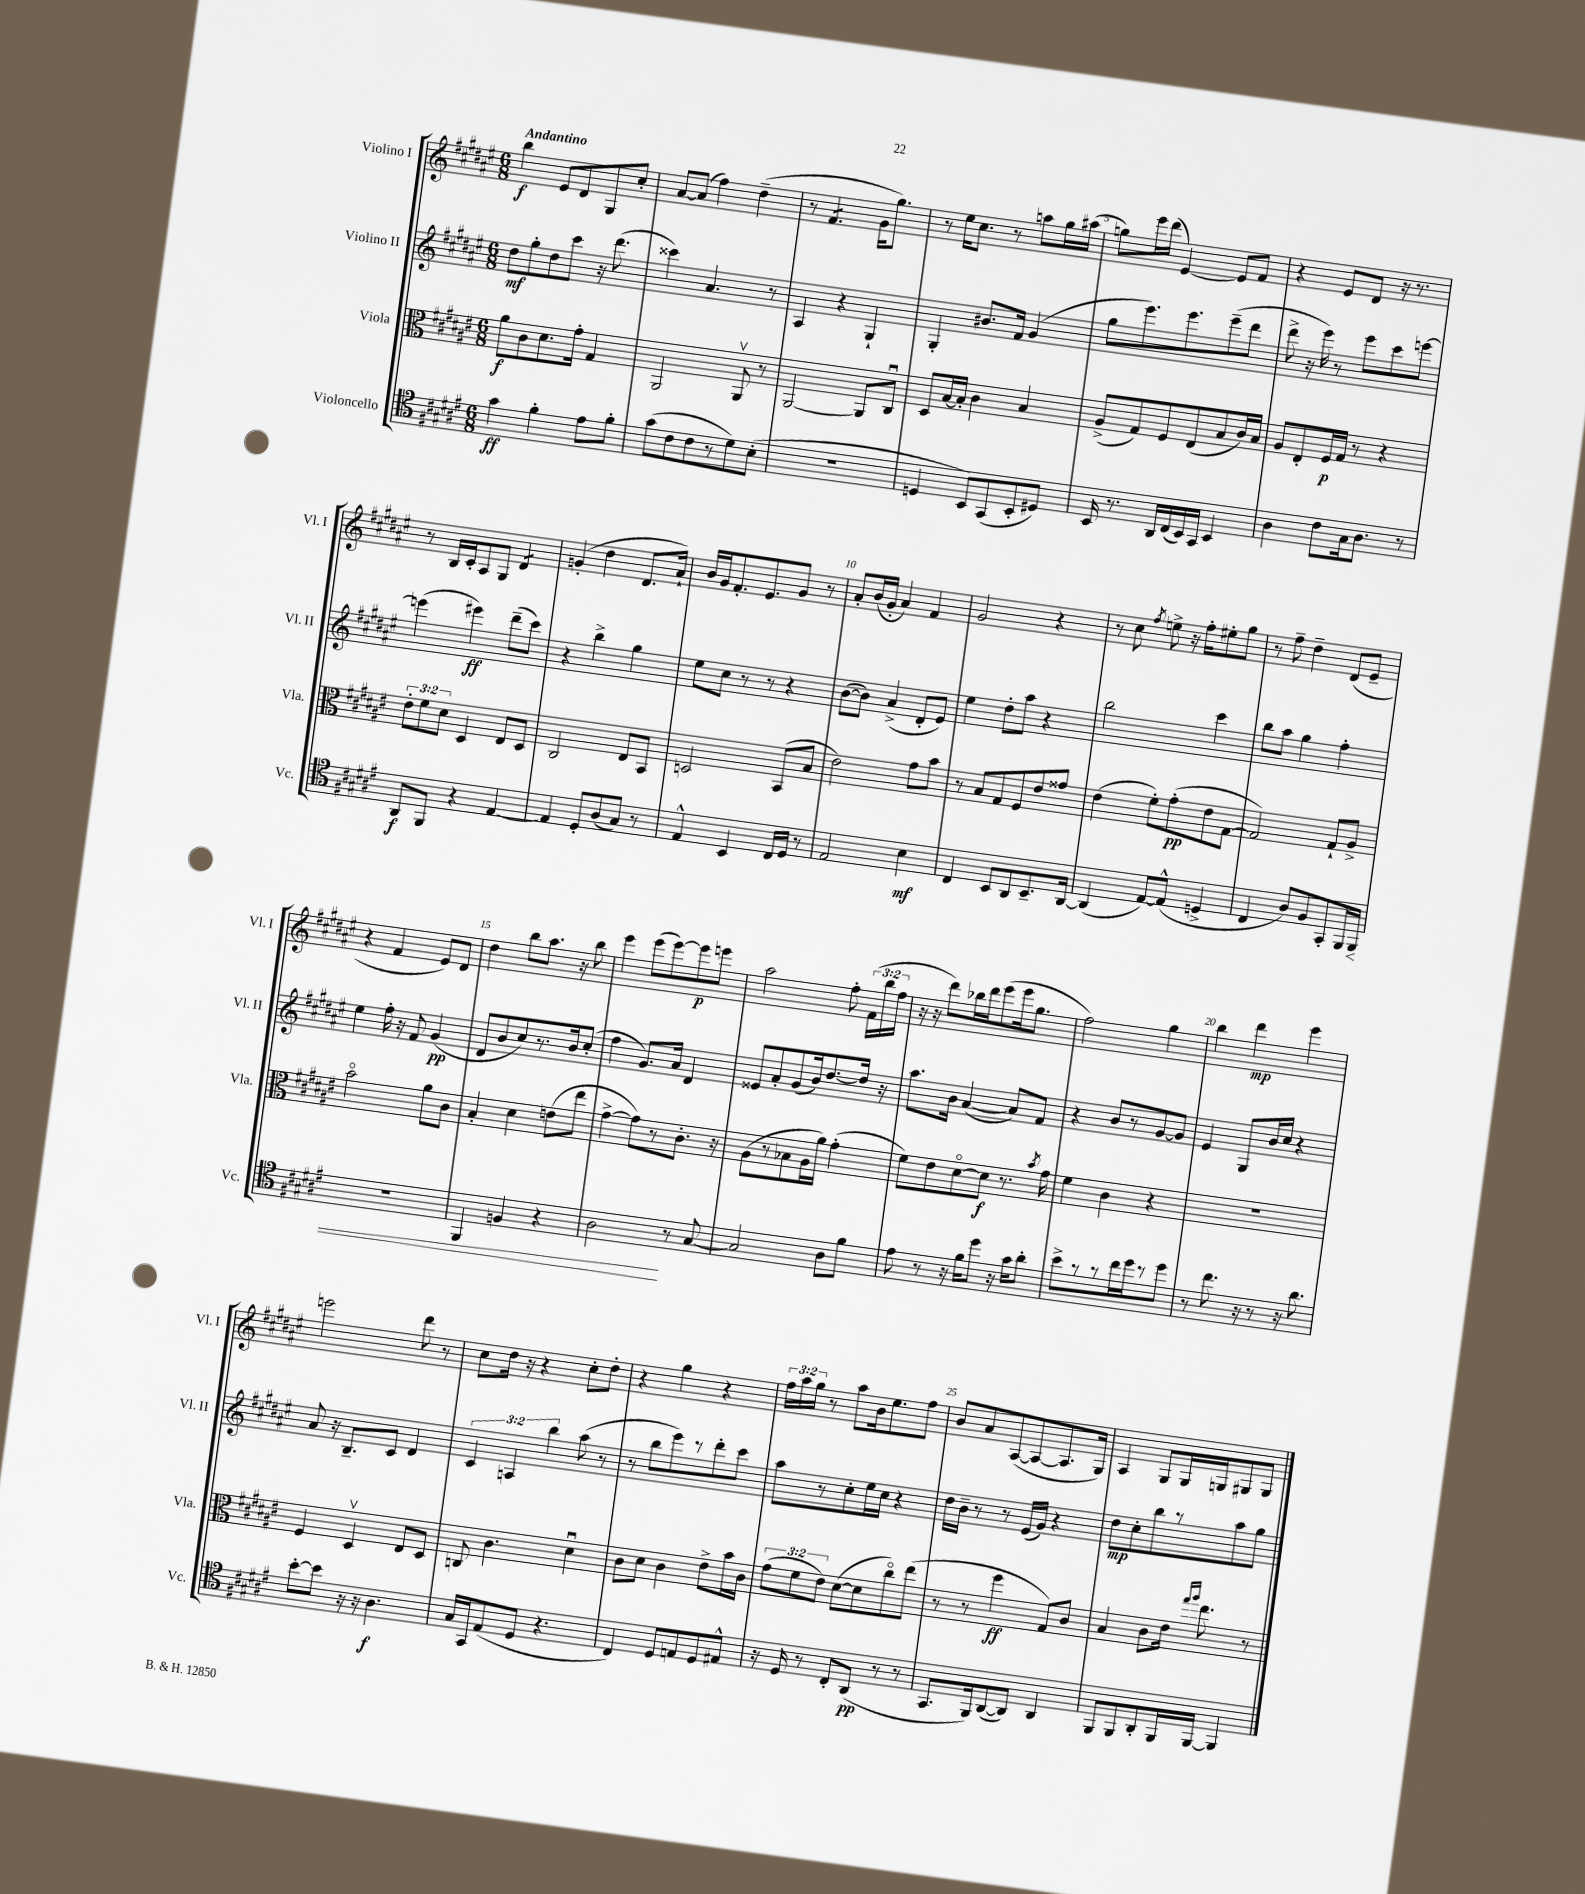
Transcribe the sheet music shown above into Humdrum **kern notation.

**kern	**dynam	**kern	**dynam	**kern	**dynam	**kern	**dynam
*part4	*part4	*part3	*part3	*part2	*part2	*part1	*part1
*staff4	*staff4	*staff3	*staff3	*staff2	*staff2	*staff1	*staff1
*I"Violoncello	*	*I"Viola	*	*I"Violino II	*	*I"Violino I	*
*I'Vc.	*	*I'Vla.	*	*I'Vl. II	*	*I'Vl. I	*
*clefC4	*	*clefC3	*	*clefG2	*	*clefG2	*
*k[f#c#g#d#a#e#]	*	*k[f#c#g#d#a#e#]	*	*k[f#c#g#d#a#e#]	*	*k[f#c#g#d#a#e#]	*
*M6/8	*	*M6/8	*	*M6/8	*	*M6/8	*
=1	=1	=1	=1	=1	=1	=1	=1
!	!	!	!	!	!	!LO:TX:a:B:t=Andantino	!
4g#\	ff	8a#\L	f	8dd#\L	mf	4bb\	f
.	.	8c#\	.	8gg#'\	.	.	.
4f#'\	.	8.d#\	.	8dd#\	.	8e#/L	.
.	.	.	.	8ccc#\J	.	8d#/	.
.	.	16g#'\Jk	.	.	.	.	.
8e#\L	.	4G#/	.	16r	.	8G#/	.
.	.	.	.	(8.ddd#\	.	.	.
8f#'\J	.	.	.	.	.	8cc#'/J	.
=2	=2	=2	=2	=2	=2	=2	=2
(8g#\L	.	2AA#/	.	4ccc##X\)	.	[8a#/L	.
8c#\	.	.	.	.	.	(8a#/J]	.
8c#\	.	.	.	4.a#/	.	4ff#\)	.
8r	.	.	.	.	.	.	.
8d#\)	.	8AA#v/	.	.	.	(4dd#~\	.
(8B'\J	.	8r	.	8r	.	.	.
=3	=3	=3	=3	=3	=3	=3	=3
2.r	.	[2AA#/	.	4A#/	.	8r	.
*	*	*	*	*	*	*tremolo	*
.	.	.	.	.	.	8f#/L	.
.	.	.	.	4r	.	8f#/	.
.	.	.	.	.	.	8f#/J	.
*	*	*	*	*	*	*Xtremolo	*
.	.	8AA#/L]	.	4G#`/	.	16g#\KL	.
.	.	.	.	.	.	8.gg#\J)	.
.	.	8C#u/J	.	.	.	.	.
=4	=4	=4	=4	=4	=4	=4	=4
4Dn/	.	8D#/L	.	4G#'/	.	8r	.
.	.	[16B/L	.	.	.	16ee#\KL	.
.	.	16B'/JJ]	.	.	.	8.cc#\J	.
8BB/L)	.	4c#\	.	8.b#X/L	.	.	.
(8GG#/	.	.	.	.	.	8r	.
.	.	.	.	16f#/Jk	.	.	.
8BB'/	.	4B/	.	(4g#/	.	8aan\L	.
8D#X/J)	.	.	.	.	.	16gg#\L	.
.	.	.	.	.	.	(16aa#X\JJ	.
=5	=5	=5	=5	=5	=5	=5	=5
16BB/	.	(8A#^/L	.	8gg#\L	.	8ggn\L)	.
8.r	.	.	.	.	.	.	.
.	.	8G#/)	.	8.eee#\)	.	16eee#\L	.
.	.	.	.	.	.	(16ddd#\JJ	.
16AA#/LL	.	8F#/	.	.	.	[4e#/)	.
(16C#/	.	.	.	8.eee#\	.	.	.
16BB/)	.	(8E#/	.	.	.	.	.
16GG#/JJ	.	.	.	.	.	.	.
4BB/	.	8B/	.	(8eee#~\	.	8e#/L]	.
.	.	16c#/L)	.	8ddd#\J	.	8f#/J	.
.	.	16B/JJ	.	.	.	.	.
=6	=6	=6	=6	=6	=6	=6	=6
4A#\	.	8A#/L	.	8ddd#^\	.	4r	.
.	.	8E#'/	.	16r	.	.	.
.	.	.	.	16eee#\)	.	.	.
8c#\L	.	16F#/L	p	8r	.	8e#/L	.
.	.	16G#/JJ	.	.	.	.	.
16G#\k	.	8r	.	8eee#\L	.	8d#/J	.
8.A#\J	.	.	.	.	.	.	.
.	.	4r	.	8ccc#\	.	16r	.
.	.	.	.	.	.	8.r	.
8r	.	.	.	[8eeen\J	.	.	.
!!LO:LB:g=z
=7	=7	=7	=7	=7	=7	=7	=7
8AA#/L	f	12e#'\L	.	(4eeen\]	.	8r	.
.	.	12f#\	.	.	.	.	.
8FF#/J	.	.	.	.	.	16B/LL	.
.	.	12d#\J	.	.	.	.	.
.	.	.	.	.	.	16c#'/J	.
4r	.	4D#/	.	4eee#X\)	ff	8A#/	.
.	.	.	.	.	.	8G#/J	.
*	*	*	*	*	*	*tremolo	*
[4E#/	.	8E#/L	.	(8ddd#~\L	.	8d#/L	.
.	.	8D#/J	.	8ccc#\J)	.	8d#/J	.
*	*	*	*	*	*	*Xtremolo	*
=8	=8	=8	=8	=8	=8	=8	=8
4E#/]	.	2C#/	.	4r	.	(4gn'/	.
8D#'/L	.	.	.	4bb^\	.	4dd#\	.
(8A#/	.	.	.	.	.	.	.
8G#/J)	.	8E#/L	.	4gg#\	.	8.d#/L	.
8r	.	8BB/J	.	.	.	.	.
.	.	.	.	.	.	16a#`/Jk)	.
=9	=9	=9	=9	=9	=9	=9	=9
4E#^^/	.	2Dn/	.	8ee#\L	.	16b/LL	.
.	.	.	.	.	.	16g#/J	.
.	.	.	.	8cc#\J	.	8.f#'/	.
4BB/	.	.	.	8r	.	.	.
.	.	.	.	.	.	8.e#/	.
.	.	.	.	8r	.	.	.
16C#/LL	.	(8BB/L	.	4r	.	8g#/J	.
16D#/JJ	.	.	.	.	.	.	.
8r	.	8B/J	.	.	.	8r	.
=10	=10	=10	=10	=10	=10	=10	=10
2E#/	.	2e#\)	.	([8b\L	.	8a#'/L	.
.	.	.	.	8b\J])	.	(16b/L	.
.	.	.	.	.	.	16g#'/JJ	.
.	.	.	.	(4a#^/	.	4a#/)	.
4B\	mf	8g#\L	.	8d#'/L	.	4f#/	.
.	.	8b\J	.	8e#/J)	.	.	.
=11	=11	=11	=11	=11	=11	=11	=11
4C#/	.	8r	.	4ee#\	.	2g#/	.
.	.	8B/L	.	.	.	.	.
8BB/L	.	8G#/	.	8dd#'\L	.	.	.
8AA#/	.	8F#/	.	8aa#\J	.	.	.
8.BB~/	.	8e#/	.	4r	.	4r	.
.	.	8g##X/J	.	.	.	.	.
[16AA#/Jk	.	.	.	.	.	.	.
=12	=12	=12	=12	=12	=12	=12	=12
(4AA#/]	.	(4e#\	.	2bb\	.	8r	.
.	.	.	.	.	.	8cc#\	.
.	.	.	.	.	.	8qff#/	.
[8E#/L)	.	8f#'\L)	.	.	.	8een^\	.
(8E#^^/J]	.	(8g#'\	pp	.	.	16r	.
.	.	.	.	.	.	16ff#'\KL	.
4Dn^/	.	8e#\	.	4ccc#\	.	8ee#X'\	.
.	.	[8G#\J	.	.	.	8gg#\J	.
=13	=13	=13	=13	=13	=13	=13	=13
4C#/	.	2G#/])	.	8bb\L	.	8r	.
.	.	.	.	8aa#\J	.	8ff#~\	.
8A#/L)	.	.	.	4gg#\	.	4dd#~\	.
8F#/	.	.	.	.	.	.	.
8GG#'/	.	8G#`/L	.	4ff#'\	.	(8d#/L	.
16FF#/L	.	8A#^/J	.	.	.	8e#~/J	.
!	!LO:HP:b	!	!	!	!	!	!
16FF#/JJ	<	.	.	.	.	.	.
!!LO:LB:g=z
=14	=14	=14	=14	=14	=14	=14	=14
2.r	.	2b\	.	4ee#\	.	4r	.
.	.	.	.	16ff#'\	.	4f#/	.
.	.	.	.	16r	.	.	.
.	.	.	.	8f#/	.	.	.
.	.	8a#\L	.	(4g#/	pp	8e#/L)	.
.	.	8c#\J	.	.	.	8d#/J	.
=15	=15	=15	=15	=15	=15	=15	=15
4FF#/	.	4B'/	.	8d#/L	.	4dd#\	.
.	.	.	.	8b/	.	.	.
4Fn/	.	4d#\	.	8cc#/)	.	8bb\L	.
.	.	.	.	8.r	.	8.aa#\J	.
4r	.	(8en\L	.	.	.	.	.
.	.	.	.	16b/k	.	16r	.
.	.	8ee#\J	.	(8cc#'/J	.	8bb\	.
=16	=16	=16	=16	=16	=16	=16	=16
2A#\	.	[4g#^\	.	4ff#\	.	4eee#\	.
.	.	8g#\L])	.	8.g#/L)	.	(8eee#\L	.
.	.	8r	.	.	.	[8eee#\)	.
.	.	.	.	16a#/Jk	.	.	.
8r	[	8.c#'\J	.	4d#/	.	8eee#\]	p
[8G#/	.	.	.	.	.	8eeen\J	.
.	.	16r	.	.	.	.	.
=17	=17	=17	=17	=17	=17	=17	=17
2G#/]	.	(8A#\L	.	8e##X/L	.	2aa#\	.
.	.	8r	.	8a#'/	.	.	.
.	.	8B-X\	.	(8g#/	.	.	.
.	.	16A#\L	.	16b/k)	.	.	.
.	.	16a#\JJ)	.	[8.dd#/	.	.	.
8A#\L	.	(4g#'\	.	.	.	8ff#'\	.
8f#\J	.	.	.	16dd#/Jk]	.	(24f#\LL	.
.	.	.	.	.	.	24bb\	.
.	.	.	.	16r	.	.	.
.	.	.	.	.	.	24ff#\JJ	.
=18	=18	=18	=18	=18	=18	=18	=18
8e#\	.	8f#\L)	.	8.aa#\L	.	16r	.
.	.	.	.	.	.	16r	.
8r	.	8e#\	.	.	.	8ddd#\L)	.
.	.	.	.	16b\Jk	.	.	.
16r	.	[8d#\	.	([4a#/	.	16bb-X\L	.
16f#\KL	.	.	.	.	.	16ddd#\J	.
8dd#\J	.	8d#\J]	f	.	.	(8eee#\	.
16r	.	8.r	.	8a#/L])	.	16eee#\k	.
16g#\KL	.	.	.	.	.	8.gg#\J	.
8a#'\J	.	.	.	8f#/J	.	.	.
.	.	8qb/	.	.	.	.	.
.	.	16g#\	.	.	.	.	.
=19	=19	=19	=19	=19	=19	=19	=19
8b^\L	.	4f#\	.	4r	.	2ff#\)	.
8r	.	.	.	.	.	.	.
8r	.	4c#\	.	8b/L	.	.	.
16cc#\L	.	.	.	8r	.	.	.
16dd#\J	.	.	.	.	.	.	.
8r	.	4r	.	[8g#/	.	4gg#\	.
8dd#\J	.	.	.	8g#/J]	.	.	.
=20	=20	=20	=20	=20	=20	=20	=20
8r	.	2.r	.	4e#/	.	4bb\	.
8.cc#\	.	.	.	.	.	.	.
.	.	.	.	8G#/L	.	4ddd#\	mp
16r	.	.	.	.	.	.	.
8r	.	.	.	16b/L	.	.	.
.	.	.	.	16cc#/JJ	.	.	.
16r	.	.	.	4r	.	4eee#\	.
8.a#\	.	.	.	.	.	.	.
!!LO:LB:g=z
=21	=21	=21	=21	=21	=21	=21	=21
[8b'\L	.	4F#/	.	8a#/	.	2eeen\	.
8b\J]	.	.	.	16r	.	.	.
.	.	.	.	8.B~/L	.	.	.
16r	.	4D#v/	.	.	.	.	.
16r	.	.	.	.	.	.	.
4.A#\	f	.	.	8c#/J	.	.	.
.	.	8E#/L	.	4d#/	.	8ddd#\	.
.	.	8D#/J	.	.	.	8r	.
=22	=22	=22	=22	=22	=22	=22	=22
16G#/LL	.	8Cn/	.	6c#/	.	8cc#\L	.
16GG#/J	.	.	.	.	.	.	.
(8E#/	.	4.c#\	.	.	.	16dd#\Jk	.
.	.	.	.	6An/	.	.	.
.	.	.	.	.	.	16r	.
8D#/J	.	.	.	.	.	4r	.
.	.	.	.	6bb\	.	.	.
4.r	.	.	.	.	.	.	.
.	.	4d#u\	.	(8aa#\	.	8cc#'\L	.
.	.	.	.	8r	.	8dd#'\J	.
=23	=23	=23	=23	=23	=23	=23	=23
4C#/)	.	8c#\L	.	8r	.	4r	.
.	.	8d#\J	.	8bb\L	.	.	.
8D#/L	.	4c#\	.	8eee#\)	.	4gg#\	.
8En/	.	.	.	8r	.	.	.
8D#/	.	8e#^\L	.	8ddd#'\	.	4r	.
8E#X^^/J	.	16b\L	.	8ccc#\J	.	.	.
.	.	16c#\JJ	.	.	.	.	.
=24	=24	=24	=24	=24	=24	=24	=24
16r	.	(12g#\L	.	8aa#\L	.	24ff#\LL	.
.	.	.	.	.	.	24aa#\	.
16D#/	.	.	.	.	.	.	.
.	.	12f#\	.	.	.	24gg#\JJ	.
8r	.	.	.	8r	.	8r	.
.	.	12e#\J)	.	.	.	.	.
8C#'/L	.	([8d#\L	.	8cc#'\	.	8aa#\L	.
(8AA#/J	pp	8d#\]	.	16ee#\L	.	16b\k	.
.	.	.	.	16cc#\JJ	.	8.ee#\	.
8r	.	8cc#\)	.	4r	.	.	.
8r	.	(8ee#\J	.	.	.	8ff#\J	.
=25	=25	=25	=25	=25	=25	=25	=25
8.GG#/L	.	8r	.	16dd#\LL	.	8b/L	.
.	.	.	.	16b~\JJ	.	.	.
.	.	8r	.	8r	.	8a#/	.
16FF#/k)	.	.	.	.	.	.	.
([8AA#/	.	4ff#\	ff	8r	.	([8A#/	.
8AA#/J])	.	.	.	(16e#/LL	.	8A#/_	.
.	.	.	.	16g#/JJ)	.	.	.
4AA#/	.	8G#/L)	.	4r	.	8.A#/]	.
.	.	8c#/J	.	.	.	.	.
.	.	.	.	.	.	16G#/Jk)	.
=26	=26	=26	=26	=26	=26	=26	=26
8FF#/L	.	4B/	.	8dd#\L	mp	4A#/	.
8FF#/	.	.	.	8cc#'\	.	.	.
8AA#'/	.	8c#\L	.	8bb\	.	8G#/L	.
16FF#/L	.	16e#\Jk	.	8r	.	16G#/L	.
.	.	16qqgg#/LL	.	.	.	.	.
.	.	16qqaa#/JJ	.	.	.	.	.
[16FF#/JJ	.	8.ee#\	.	.	.	16Gn/J	.
4FF#/]	.	.	.	8aa#\	.	8G#X/	.
.	.	8r	.	8gg#\J	.	8G#/J	.
==	==	==	==	==	==	==	==
*-	*-	*-	*-	*-	*-	*-	*-
